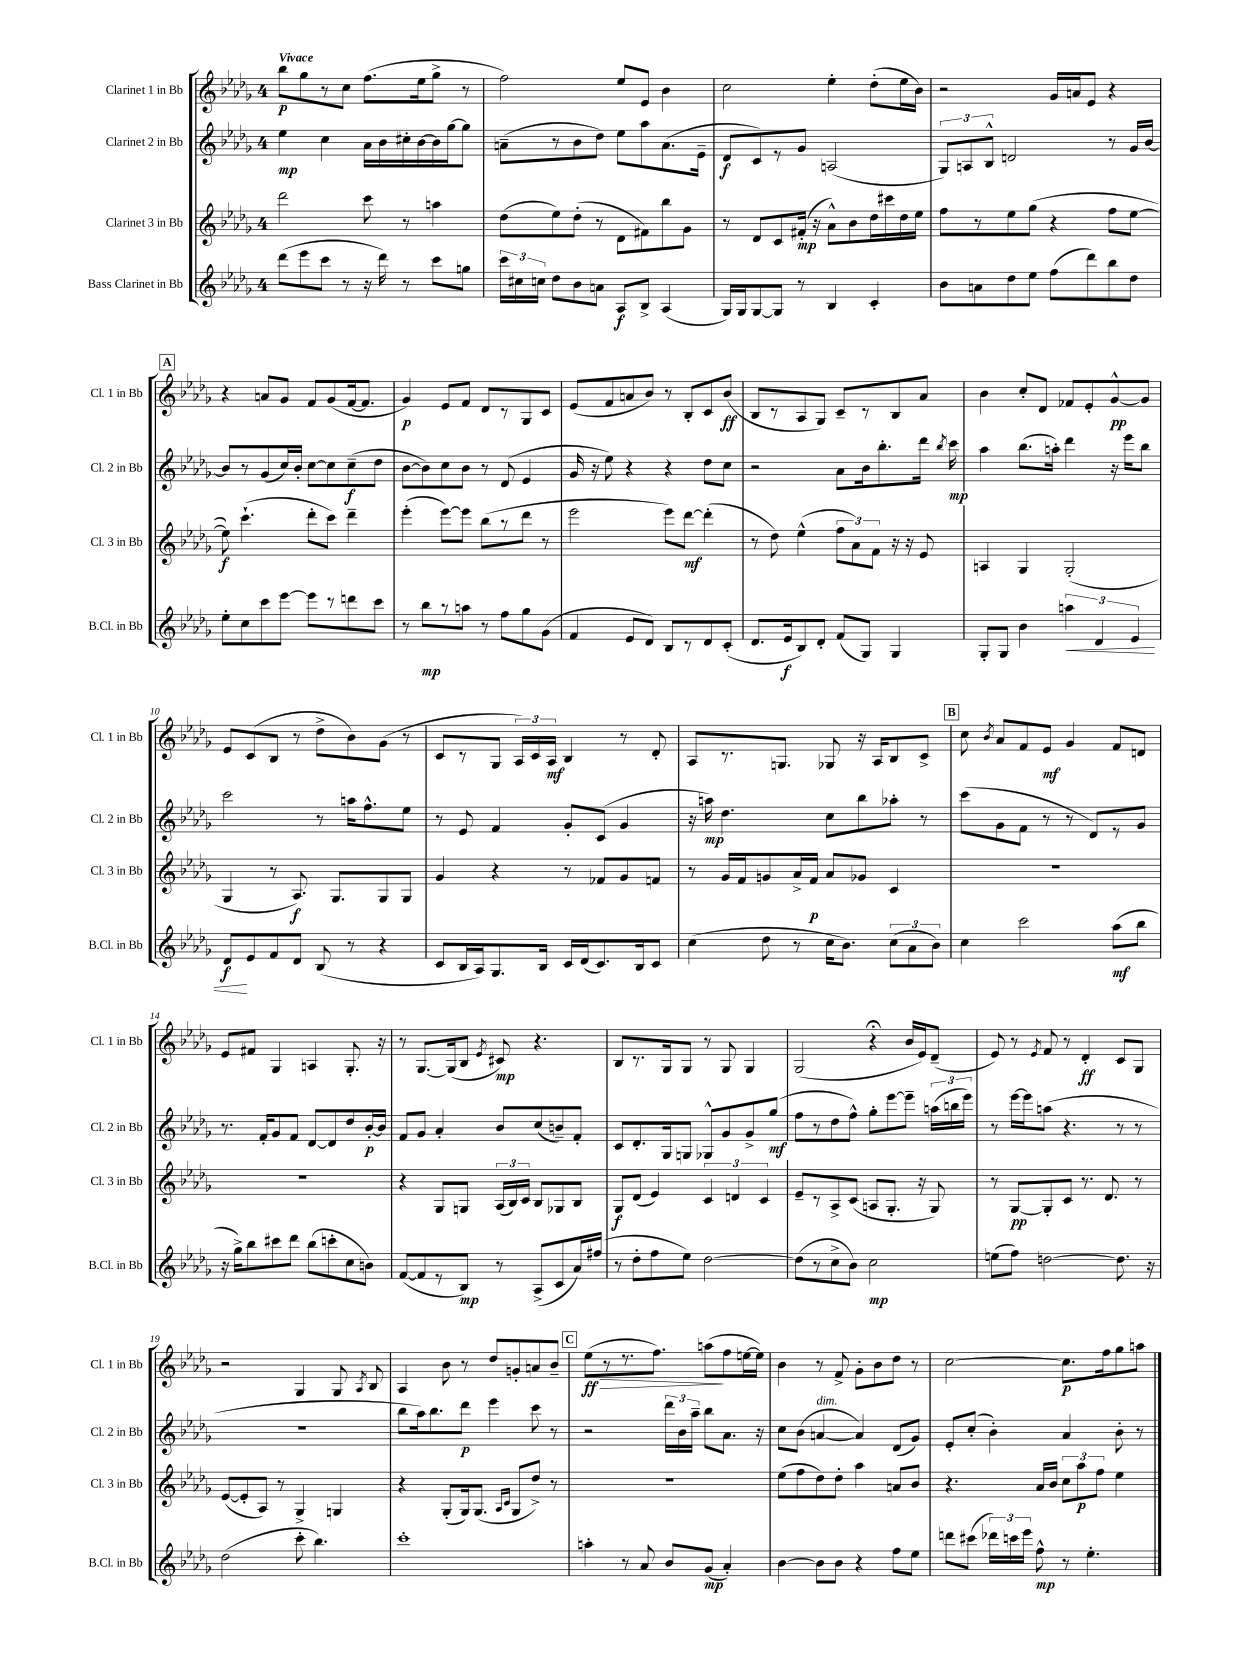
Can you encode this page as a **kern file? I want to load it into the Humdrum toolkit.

**kern	**kern	**kern	**kern
*staff4	*staff3	*staff2	*staff1
*clefG2	*clefG2	*clefG2	*clefG2
*k[b-e-a-d-g-]	*k[b-e-a-d-g-]	*k[b-e-a-d-g-]	*k[b-e-a-d-g-]
*M4/4	*M4/4	*M4/4	*M4/4
(8ddd-\L	2ddd-\	4ee-\	8bb-\L
8eee-\	.	.	8gg-\
8ccc\J	.	4cc\	8r
8r	.	.	8cc\J
16r	8ccc\	16a-\LL	(8.ff\L
16ddd-\)	.	16b-\	.
8r	8r	16cc#'\	.
.	.	[16b-\	16ee-\k
8ccc\L	4aa\	16b-\]	8gg-^\J
.	.	[16gg-\J	.
8gg\J	.	8gg-\]J	8r
=	=	=	=
24ccc\LL	(8dd-\L	(8a~\L	2ff\)
24cc#\	.	.	.
24cc\JJ	.	.	.
8dd-\L	8ee-\)	8r	.
8b-\	(8dd-'\J	8b-\	.
8a\J	8r	8dd-\J)	.
8A-/L	8d-\L	8ee-\L	8ee-/L
8B-^/J	8f#\)	8aa-\	8e-/J
(4A-/	8bb-\	(8.a\	4b-\
.	8g-\J	.	.
.	.	16e-~\Jk	.
=	=	=	=
16G-/LL)	8r	8d-/L	2cc\
16G-/J	.	.	.
[8G-/	8d-/L	8c/)	.
8G-/]J	8c/	8r	.
8r	(16f#'/Jk	8g-/J	.
.	16r	.	.
4B-/	8a-^^\L)	(2A/	4ee-'\
.	8b-\	.	.
4c'/	16dd-\L	.	(8dd-'\L
.	16ccc#\	.	.
.	16dd-\	.	16ee-\L
.	16ee-\JJ	.	16b-\JJ)
=	=	=	=
8b-\L	8ff\L	12G-/L)	2r
.	.	12A/	.
8a\	8r	.	.
.	.	12B-^^/J	.
8dd-\	8ee-\	2d/	.
8ee-\J	(8gg-\J	.	.
(8ff\L	4r	.	16g-/LL
.	.	.	16a/J
8ddd-\)	.	.	8e-/J
8bb-\	8ff\L	8r	4r
8dd-\J	[8ee-\J	16g-/LL	.
.	.	[16b-/JJ	.
=	=	=	=
8ee-'\L	8ee-\])	8b-/]L	4r
8cc\	(4.ccc`\	8r	.
8ccc\	.	(8g-/	8a/L
[8eee-\J	.	16cc/L)	8g-/J
.	.	16b-'/JJ	.
8eee-\]L	8ddd-'\L	[8cc\L	8f/L
8r	8ccc\J)	8cc\]	(8g-/
8ddd\	4ddd-~\	(8cc~\	[16f/k
.	.	.	8.f/]J
8ccc\J	.	8dd-\J	.
=	=	=	=
8r	(4eee-'\	[8b-\L	4g-/)
8bb-\L	.	8b-\])	.
8r	[8eee-\L)	8cc\	8e-/L
8aa\J	8eee-\]J	8b-\J	8f/J
8r	(8bb-\L	8r	8d-/L
8ff\L	8r	(8d-/	8r
8gg-\	8ddd-\J	4e-/	8G-/
(8g-\J	8r	.	8c/J
=	=	=	=
4f/	2eee-\	16g-/	(8e-/L
.	.	16r	.
.	.	8ee-\)	8f/
8e-/L	.	4r	8a/
8d-/J)	.	.	8b-/J)
8B-/L	8eee-\L)	4r	8r
8r	[8ddd-\J	.	8B-'/L
8d-/	(4ddd-'\]	8dd-\L	8c/
(8c'/J	.	8cc\J	(8b-/J
=	=	=	=
8.d-/L	8r	2r	8B-/L
.	8dd-\)	.	8r
16e-/k	.	.	.
8B-/)	(4ee-^^\	.	8A-/
8d-'/J	.	.	8G-/J)
(8f/L	12ff\L	8a-\L	8c~/L
.	12a-\)	.	.
8G-/J)	.	16b-\k	8r
.	12f\J	.	.
.	.	8.bb-'\	.
4G-/	16r	.	8B-/
.	16r	.	.
.	8e-/	16ddd-\Jk	8a-/J
.	.	8qbb-/	.
.	.	16ccc\	.
=	=	=	=
8G-'/L	4A/	4aa-\	4b-\
8G-/J	.	.	.
4b-\	4G-/	(8.bb-\L	8cc'/L
.	.	.	8d-/J
.	.	16aa'\Jk)	.
6aa\	(2G-'/	4ddd-\	8f-/L
.	.	.	8e-'/
6d-/	.	.	.
.	.	16r	[8g-^^/
.	.	16eee-\LK	.
6e-/	.	.	.
.	.	8bb-\J	8g-/]J
=	=	=	=
8d-/L	4G-/	2ccc\	8e-/L
8e-/	.	.	(8c/
8f/	8r	.	8B-/J
8d-/J	8.A-/)	.	8r
(8B-/	.	8r	8dd-^\L
.	8.G-/L	.	.
8r	.	16aa\LK	8b-\)
.	.	8.ff^^\	.
4r	8G-/	.	(8g-\J
.	8G-/J	8ee-\J	8r
=	=	=	=
8c/L	4g-/	8r	8c/L
16B-/L	.	8e-/	8r
16A-/J)	.	.	.
8.G-/	4r	4f/	8G-/J
.	.	.	24A-/LL)
.	.	.	24c/
16B-/Jk	.	.	.
.	.	.	24A-/JJ
16c/LL	8r	8g-'/L	4B-/
(16d-/J	.	.	.
8.c/)	8f-/L	(8c/J	.
.	8g-/	4g-/	8r
16B-/k	.	.	.
8c/J	8f/J	.	8d-'/
=	=	=	=
(4cc\	8r	16r	8A-/L
.	.	16aa\)	.
.	16g-/LL	4.dd-\	8.r
.	16f/J	.	.
8dd-\	8g/	.	.
.	.	.	8.G/J
8r	16a-^/L	.	.
.	16f/JJ	.	.
16cc\LK	8a-/L	8cc\L	8G-/
8.b-\J)	.	.	.
.	8g-/J	8bb-\	16r
.	.	.	16A-/LK
(12cc\L	4c/	8aa-'\J	8B-/
12a-\	.	.	.
.	.	8r	8c^/J
12b-\J)	.	.	.
=	=	=	=
4cc\	1r	(8ccc\L	8cc\
.	.	.	8qb-/
.	.	8g-\	8a-/L
2ccc\	.	8f\J	8f/
.	.	8r	8e-/J
.	.	8r	4g-/
.	.	8d-/L)	.
(8aa-\L	.	8r	8f/L
8bb-\J	.	8g-/J	8d/J
=	=	=	=
16r	1r	8.r	8e-/L
16gg-^\LK)	.	.	.
8bb-\	.	.	8f#/J
.	.	16f'/LK	.
8ccc#\	.	8g-/	4G-/
8ddd-\J	.	8f/J	.
(8bb-\L	.	[8d-/L	4A/
8ccc'\	.	8d-/]	.
8cc\	.	8dd-/	8.G-'/
8b\J)	.	[16b-'/L	.
.	.	16b-/]JJ	16r
=	=	=	=
([8f/L	4r	8f/L	8r
8f/]	.	8g-/J	[8.G-/L
8r	8G-/L	4a-'/	.
.	.	.	(16G-/]k
8B-/J)	8G/J	.	8B-/J
.	.	.	8qe-/
8r	(24A-/LL	8b-/L	8c#/)
.	24B-/)	.	.
.	24c/JJ	.	.
(8A-^/L	8B-/L	(8cc/	4.r
8c/	8G-/	8b~/)	.
16a-/L)	8B-/J	8f'/J	.
(16ff#/JJ	.	.	.
=	=	=	=
8r	8G-/L	8c/L	8B-/L
8dd-'\L	(8d-/J	8.d-'/	8.r
8ff\	4e-/)	.	.
.	.	16G-/k	16G-/k
8ee-\J)	.	8G/J	8G-/J
[2dd-\	6c/	8G-^^/L	8r
.	.	8g-/	8G-/
.	6d/	.	.
.	.	8g-^/	4G-/
.	6c/	.	.
.	.	(8gg-/J	.
=	=	=	=
(8dd-\]L	8e-~/L	8ff\L	(2G-/
8r	8r	8r	.
8cc^\	8A-^/	8dd-\	.
8b-\J)	(8c/J	8ff^^\J)	.
2cc\	8A/L	8gg-'\L	4r;
.	8.G-'/J	[8eee-\	.
.	.	8eee-~\]J	16b-/LL
.	16r	.	16e-/J)
.	8G-/)	(24aa\LL	(8d-~/J
.	.	24bb\	.
.	.	24eee-\JJ)	.
=	=	=	=
(8ee\L	8r	8r	8e-/)
8ff\J)	[8G-/L	[16eee-\LL	8r
.	.	16eee-\]J	.
.	.	.	8qe-/
[2dd\	8G-'/]	(8aa\J	8f/
.	8c/J	4.r	8r
.	8.r	.	4d-'/
.	8.d-/	.	.
8.dd\]	.	8r	8c/L
.	8r	8r	8G-/J
16r	.	.	.
=	=	=	=
(2dd-\	([8e-/L	1r	2r
.	8e-'/]	.	.
.	8A-/J)	.	.
.	8r	.	.
8ccc'\	4G-^/	.	4G-/
4.bb-\)	.	.	.
.	4G/	.	8G-/
.	.	.	8qA-/
.	.	.	8B-/
=	=	=	=
1ccc'	4r	8bb-\L	4A-/
.	.	16aa-\k)	.
.	.	8.bb-\	.
.	(8G-'/L	.	8b-\
.	16G-/k)	8ddd-\J	8r
.	(8.G-/J	.	.
.	.	4eee-\	8dd-/L
.	16qqA-/LL	.	.
.	16qqc/JJ	.	.
.	8G-/L	.	8g'/
.	8dd-^/J)	8ccc\	8a/
.	8r	8r	8b-~/J
=	=	=	=
4aa'\	1r	2r	(8ee-\L
.	.	.	8r
8r	.	.	8.r
8a-/	.	.	.
.	.	.	8.ff\J)
8b-/L	.	24ddd-\LL	.
.	.	24b-\	.
.	.	24aa-~\JJ	.
(8g-/J	.	8bb-\L	(8aa\L
4a-'/)	.	8.a-\J	8ff\
.	.	.	[16ee\L
.	.	16r	16ee\]JJ)
=	=	=	=
[4b-\	(8ee-\L	8cc\L	4b-\
.	8ff\	(8b-\J	.
8b-\]L	8dd-\)	[4a/	8r
8b-\J	8dd-'\J	.	8f^/
4r	4aa-\	4a/])	8g-'\L
.	.	.	8b-\
8ff\L	8a/L	(8d-/L	8dd-\J
8ee-\J	8b-/J	8g-/J)	8r
=	=	=	=
8ddd\L	4.r	8e-'/L	[2cc\
(8ccc#\J	.	(8cc'/J	.
24ddd-\LL)	.	4b-'\)	.
24ccc\	.	.	.
24eee-\JJ	.	.	.
8ff^^\	16a-/LL	.	.
.	16b-/JJ	.	.
8r	12cc\L	4a-/	8.cc\]L
.	12aa-\	.	.
4.ee-'\	.	.	.
.	12ff\J	.	.
.	.	.	16ff\k
.	4ee-\	8b-'\	8gg-\
.	.	8r	8aa\J
==	==	==	==
*-	*-	*-	*-
